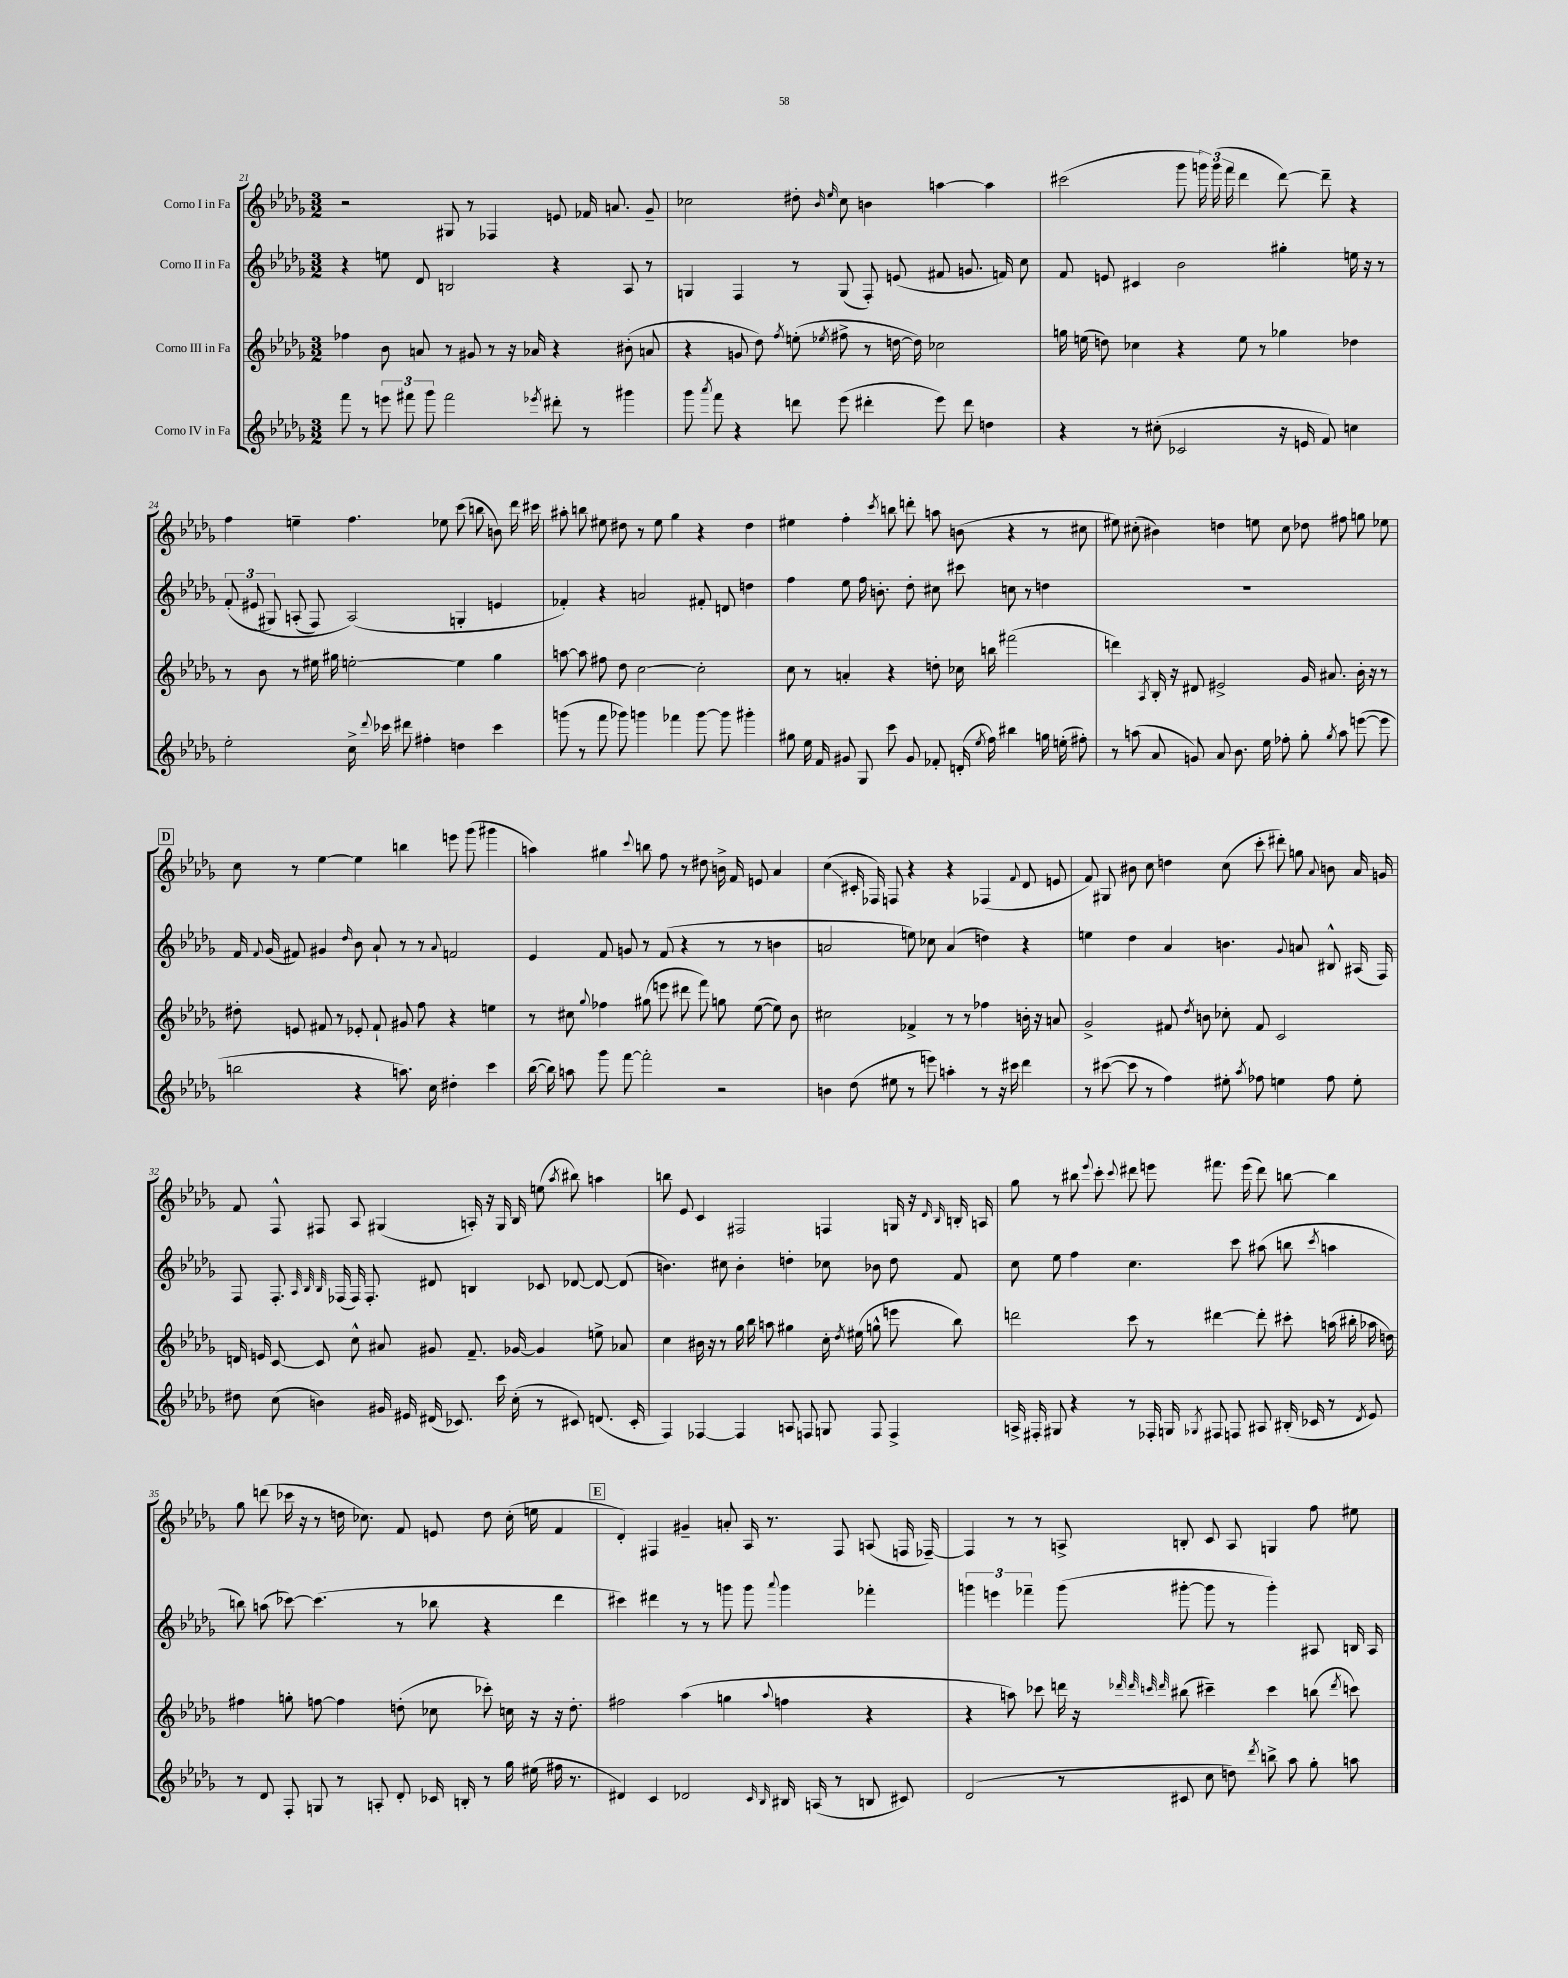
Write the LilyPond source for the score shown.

<<
\new StaffGroup <<
\new Staff = "s0" \with { instrumentName = "Corno I in Fa" } {
    \clef treble \key des \major \numericTimeSignature \time 3/2
    \autoBeamOff r2 gis8 r8 fes4 e'8 fes'16 a'8. ges'8-- |
    ces''2 dis''8-. \grace { bes'16 ees''16 } ces''8 b'4 a''4~ a''4 |
    cis'''2( ges'''8 \tuplet 3/2 { g'''16) g'''16( f'''16 } des'''4 des'''8~) des'''8-- r4 |
    f''4 e''4-- f''4. ees''8 c'''8( b''8 b'8) des'''16 cis'''16 |
    ais''8-. b''8 eis''8 dis''8 r8 eis''8 ges''4 r4 dis''4 |
    eis''4 f''4-. \acciaccatura { c'''8 } b''8 d'''8-. a''8 b'8( r4 r8 cis''8 |
    eis''8) cis''8-.( bis'4) d''4 e''8 cis''8 des''8 fis''8 g''8 ees''8 |
    \mark \markup { \box "D" } c''8 r8 ees''4~ ees''4 b''4 e'''8 ges'''8( gis'''4 |
    a''4) gis''4 \appoggiatura { c'''8 } b''8 f''8 r8 dis''8 b'16-> f'16 e'8 aes'4 |
    c''4\glissando( cis'16-. fes16) f8 r4 r4 fes4( \appoggiatura { f'8 } des'8 e'8 |
    f'8) gis8 bis'8 c''8 d''4 c''8( c'''8-. dis'''8-.) g''8 \appoggiatura { aes'8 } b'8 aes'16 g'16 |
    f'8 f8-^ fis8 aes8 gis4( a16-.) r16 gis16 bes16 e''8( \acciaccatura { aes''8 } bis''8) a''4 |
    b''8 ees'8 c'4 fis2 f4 g16 r16 \grace { des'16 bes16 } b16-. a16 |
    ges''8 r8 bis''8 \appoggiatura { ees'''8 } c'''8-. \appoggiatura { c'''8 } dis'''8 e'''8 fis'''8. e'''16( dis'''8) b''8~ b''4 |
    ges''8 d'''8( ces'''16 r16 r8 d''16 ces''8.) f'8 e'8 d''8 ces''16-.( e''16 f'4 |
    \mark \markup { \box "E" } des'4-.) fis4 gis'4-- a'8-. aes16 r8. fis8 a8( f16 fes16~--) |
    fes4 r8 r8 a8-> b8-. c'8 a8 g4 f''8 eis''8 \bar "|." |
}
\new Staff = "s1" \with { instrumentName = "Corno II in Fa" } {
    \clef treble \key des \major \numericTimeSignature \time 3/2
    \autoBeamOff r4 e''8 des'8 b2 r4 aes8 r8 |
    g4 f4 r8 g8( f8-.) e'8( fis'8 g'8. f'16) c''8 |
    f'8 e'8 cis'4 bes'2 gis''4-. e''16 r16 r8 |
    \tuplet 3/2 { f'8-.( eis'8\( gis8) } a8-.( f8) a2(\) g4-. e'4 |
    fes'4-.) r4 a'2 fis'8-. d'8 d''4 |
    f''4 ees''8 f''16 b'8.-. des''8-. cis''8 cis'''8 c''8 r8 d''4 |
    R1. |
    \mark \markup { \box "D" } f'16 \appoggiatura { f'8 } ges'16( fis'8) gis'4 \grace { des''16 } bes'8 aes'8-! r8 r8 \appoggiatura { aes'8 } f'2 |
    ees'4 f'8 g'8 r8 f'8( r4 r8 r8 b'4 |
    a'2 e''8) ces''8 a'4( d''4) r4 |
    e''4 des''4 aes'4 b'4. \appoggiatura { ges'8 } a'8 bis8-^ ais16( f16) |
    f8 f8.-. \grace { aes32 bes32 bes32 } fes16( fes16) fes8.-. dis'8 b4 ces'8 des'8~ des'8~ des'8( |
    b'4.) cis''8 b'4-. d''4-. ces''8 bes'8 d''8 f'8 |
    c''8 ees''8 f''4 c''4. c'''8 ais''8( b''8 \acciaccatura { c'''8 } a''4 |
    b''8) a''8( ces'''8~) ces'''4.( r8 bes''8 r4 des'''4 |
    \mark \markup { \box "E" } cis'''4) dis'''4 r8 r8 g'''8 g'''8 \appoggiatura { aes'''8 } g'''4 fes'''4-. |
    \tuplet 3/2 { g'''4 e'''4 fes'''4-- } g'''8( gis'''8~-. gis'''8 r8 gis'''4-.) ais8 b16 ais16 \bar "|." |
}
\new Staff = "s2" \with { instrumentName = "Corno III in Fa" } {
    \clef treble \key des \major \numericTimeSignature \time 3/2
    \autoBeamOff fes''4 bes'8 a'8 r8 gis'8 r8 r16 aes'16 r4 bis'8-.( a'8 |
    r4 g'8 des''8) \acciaccatura { f''8 } e''8-.( \acciaccatura { ees''8 } fis''8-> r8 d''16~ d''16) ces''2 |
    g''16 e''16( d''8) ces''4 r4 e''8 r8 ges''4 des''4 |
    r8 bes'8 r8 eis''16 gis''16 e''2~-. e''4 gis''4 |
    a''8~ a''8 fis''8 des''8 c''2~ c''2-. |
    c''8 r8 a'4-. r4 d''8-. ces''16 b''16 fis'''2( |
    d'''4) \acciaccatura { aes8 } bes16-. r16 dis'8 eis'2-> ges'16 ais'8. bes'16-. r16 r8 |
    \mark \markup { \box "D" } dis''8-. e'8 fis'8 r8 ees'8-. fis'8-! gis'8 f''8 r4 e''4 |
    r8 cis''8 \appoggiatura { ges''8 } fes''4 gis''8( e'''8 dis'''8 f'''8) g''8 ees''8~( ees''8) bes'8 |
    cis''2 fes'4-> r8 r8 fes''4 b'16-. r16 a'8 |
    ges'2-> fis'8 \acciaccatura { des''8 } b'8 ces''8-. fis'8 c'2 |
    d'16 e'16 c'8~ c'8 c''8-^ ais'8 gis'8 f'8.-- ges'16~ ges'4 e''8-> aes'8 |
    c''4 bis'16 r16 r8 ges''16 bes''16 a''8 gis''4 c''16-. \acciaccatura { des''8 } eis''16( g''8-^ e'''8 bes''8) |
    d'''2 c'''8 r8 dis'''4~ dis'''8-. cis'''8-. a''16( bis''16-. aes''16 d''16) |
    fis''4 g''8-. f''8~ f''4 d''8-.( ces''8 ces'''8-.) c''16 r16 r16 d''8.-. |
    \mark \markup { \box "E" } fis''2 aes''4( g''4 \appoggiatura { aes''8 } f''4 r4 |
    r4 a''8) ces'''8 d'''16 r16 \grace { des'''32 des'''32 c'''32 des'''32 } bis''8( cis'''4--) cis'''4 b''8( \acciaccatura { des'''8 } c'''8) \bar "|." |
}
\new Staff = "s3" \with { instrumentName = "Corno IV in Fa" } {
    \clef treble \key des \major \numericTimeSignature \time 3/2
    \autoBeamOff f'''8 r8 \tuplet 3/2 { e'''8 fis'''8 ges'''8 } fis'''2 \acciaccatura { ees'''8 } dis'''8-. r8 gis'''4 |
    ges'''8 \acciaccatura { aes'''8 } f'''8 r4 d'''8 ees'''8( dis'''4-. ees'''8) dis'''8 d''4 |
    r4 r8 cis''8-.( ces'2 r16 e'16 f'8) c''4 |
    ees''2-. c''16-> \appoggiatura { des'''8 } ces'''16 dis'''8 fis''4-. d''4 ces'''4 |
    g'''8( r8 f'''8 ges'''8) g'''4 fes'''4 g'''8~ g'''8 gis'''4-. |
    gis''8 ees''16 f'16 gis'8 ges8 c'''8 gis'8 fes'8-. d'16-.( \acciaccatura { ees''8 } f''16) bis''4 g''16 e''16-.( fis''8-.) |
    r8 a''8( aes'8 g'8) aes'8 bes'8. ees''16 fes''8-. ges''8-. \acciaccatura { ges''8 } a''8 e'''8~( e'''8 |
    \mark \markup { \box "D" } b''2 r4 a''8.) c''16 dis''4-. c'''4 |
    bes''16~( bes''16) a''8 ges'''8 f'''8~ f'''2-. r2 |
    b'4 des''8( eis''8 r8 e'''8) a''4-. r8 r16 cis'''16 des'''4 |
    r8 cis'''8~( cis'''8 r8 f''4) eis''8-. \acciaccatura { aes''8 } fes''8 e''4 fes''8 e''8-. |
    dis''8 c''8( b'4) gis'16 eis'16 dis'16( ces'8.) c'''16 c''16-.( r8 cis'8) d'8.( cis'16-. |
    f4) fes4~ fes4 a8 f8 g8 f8 f4-> |
    a16-> fis16-. gis8 r4 r8 fes16-. g16 \acciaccatura { ges8 } fis8 f8 ais8 bis16-.( ces'16 r8 \acciaccatura { des'8 } ees'8) |
    r8 des'8 f8-. g8 r8 a8-. des'8-. ces'16 b16-. r8 ges''16 eis''16( fis''16 r8. |
    \mark \markup { \box "E" } dis'4) c'4 des'2 \grace { c'16 bes16 } bis16 a16( r8 b8 cis'8) |
    des'2( r8 cis'8 c''8 d''8) \acciaccatura { des'''8 } b''8-> aes''8 ges''8-. a''8 \bar "|." |
}
>>
>>
\layout { \context { \Score currentBarNumber = #21 } }
